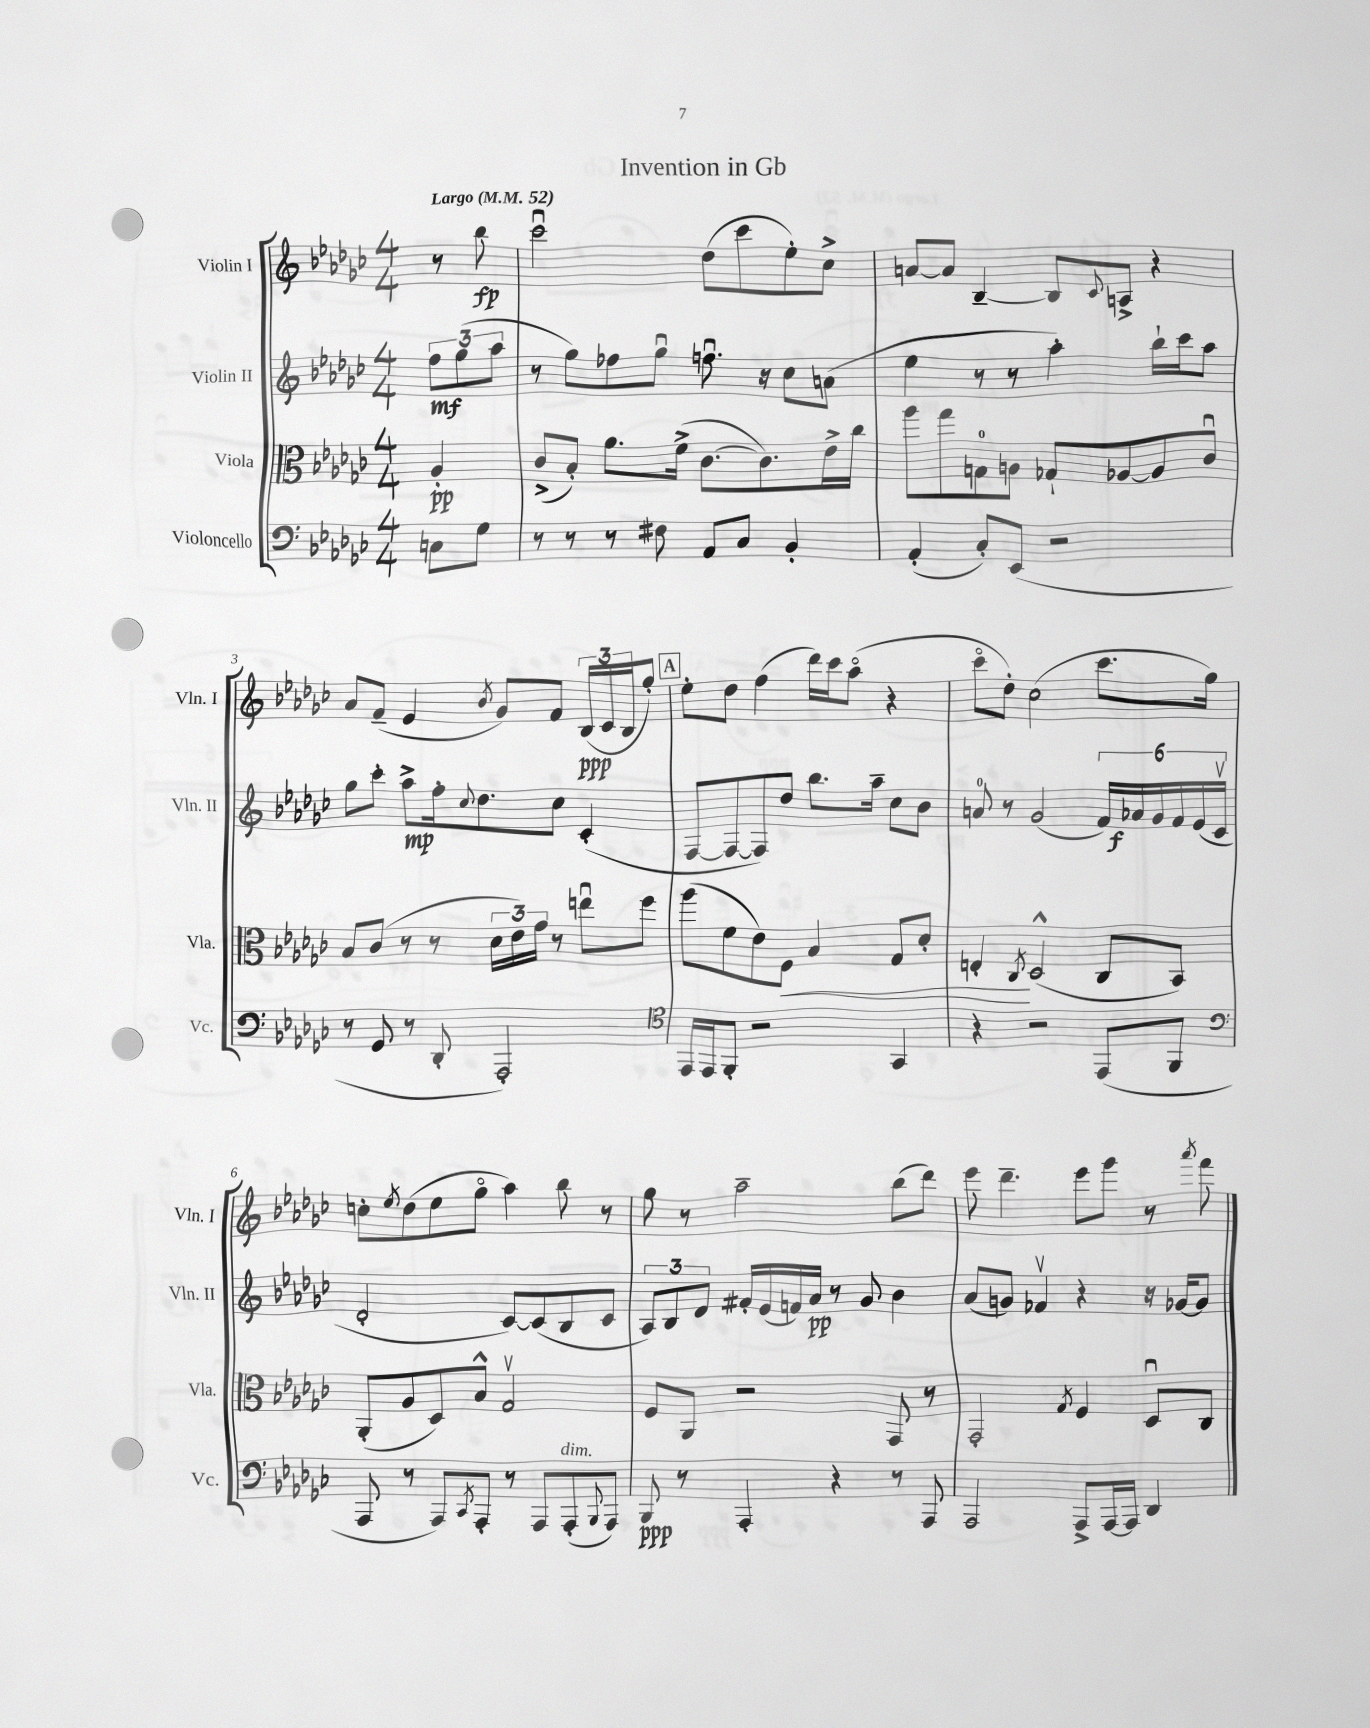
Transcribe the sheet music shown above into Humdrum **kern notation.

**kern	**kern	**kern	**kern
*staff4	*staff3	*staff2	*staff1
*clefF4	*clefC3	*clefG2	*clefG2
*k[b-e-a-d-g-c-]	*k[b-e-a-d-g-c-]	*k[b-e-a-d-g-c-]	*k[b-e-a-d-g-c-]
*M4/4	*M4/4	*M4/4	*M4/4
*MM52	*MM52	*MM52	*MM52
8C	4A-'	12ff	8r
.	.	(12gg-	.
8G-	.	.	8bb-
.	.	12aa-	.
=	=	=	=
8r	(8c-^	8r	2ccc-u
8r	8B-')	8gg-)	.
8r	8.a-	8ff-	.
8F#	.	8gg-u	.
.	(16f^	.	.
8AA-	[8.c-	8.ffu	(8dd-
8C-	.	.	8ccc-
.	8.c-])	16r	.
4BB-'	.	8cc-	8ee-')
.	16e-^	(8a	8cc-^
.	16cc-	.	.
=	=	=	=
(4AA-'	8aa-	4ee-	[8a
.	8gg-	.	8a]
8C-')	8G	8r	[4B-~
(8EE-	8A	8r	.
2r	8G-`	4aa-')	8B-]
.	.	.	8qqc-
.	[8A-	.	8A^
.	8A-]	16bb-`	4r
.	.	16ccc-	.
.	8c-u	8aa-	.
=	=	=	=
8r	8B-	8gg-	8a-
8GG-	(8c-	8ccc-'	(8f~
8r	8r	8aa-^	4e-
8DD-'	8r	16ff'	.
.	.	8qqcc-	.
.	.	8.dd-	.
.	.	.	8qb-
2AAA-')	24d-	.	8g-)
.	24e-)	.	.
.	24g-	.	.
.	8r	8cc-	8f
.	8eeu	(4c-'	(24B-
.	.	.	24c-
.	.	.	24B-
.	8ff	.	8gg-')
=	=	=	=
*clefC4	*	*	*
16EE-	(8aa-	[8F	8ee-'
16EE-	.	.	.
8FF'	8f	8F_	8dd-
2r	8e-)	8F])	(4ff
.	8F	8dd-	.
.	4B-	8.bb-	16ddd-)
.	.	.	16ccc-
.	.	.	(8aa-o
.	.	16aa-~	.
4GG-	8G-	8cc-	4r
.	8d-'	8b-	.
=	=	=	=
4r	4E'	8a	8ccc-o
.	.	8r	8dd-')
.	8qC-	.	.
2r	(2D-^^	(2g-	(2cc-
(8EE-	8C-	24f)	8.ccc-
.	.	24a-	.
.	.	24g-	.
8FF	8BB-)	24f	.
.	.	(24e-	.
.	.	.	16gg-)
.	.	24c-v	.
=	=	=	=
*clefF4	*	*	*
8AAA-	(8AA-'	2d-'	8cc'
.	.	.	8qee-
8r	8A-	.	(8dd-
8AAA-)	8D-)	.	8ee-
8qCC-	.	.	.
8AAA-'	8B-^^	.	8gg-o
8r	2G-v	[8c-)	4aa-)
8AAA-	.	(8c-]	.
(8AAA-'	.	8B-	8bb-
8qqBBB-	.	.	.
8AAA-)	.	8c-	8r
=	=	=	=
8BBB-	8F	12A-)	8gg-
.	.	12B-	.
8r	8AA-	.	8r
.	.	12d-	.
4AAA-'	2r	16f#'	2aa-~
.	.	(16e-	.
.	.	16f)	.
.	.	16a-	.
4r	.	8r	.
.	.	8g-	.
8r	8GG-	4b-	(8bb-
8AAA-	8r	.	8ddd-)
=	=	=	=
2AAA-	2GG-'	(8a-	8eee-
.	.	8g)	4.ddd-~
.	.	4f-v	.
.	8qG-	.	.
8AAA-^	4F	4r	8eee-
[16AAA-	.	.	8ggg-
16AAA-]	.	.	.
4DD-	8D-u	16r	8r
.	.	[16g-	.
.	.	.	8qaaa-
.	8C-	8g-]	8fff
==	==	==	==
*-	*-	*-	*-
